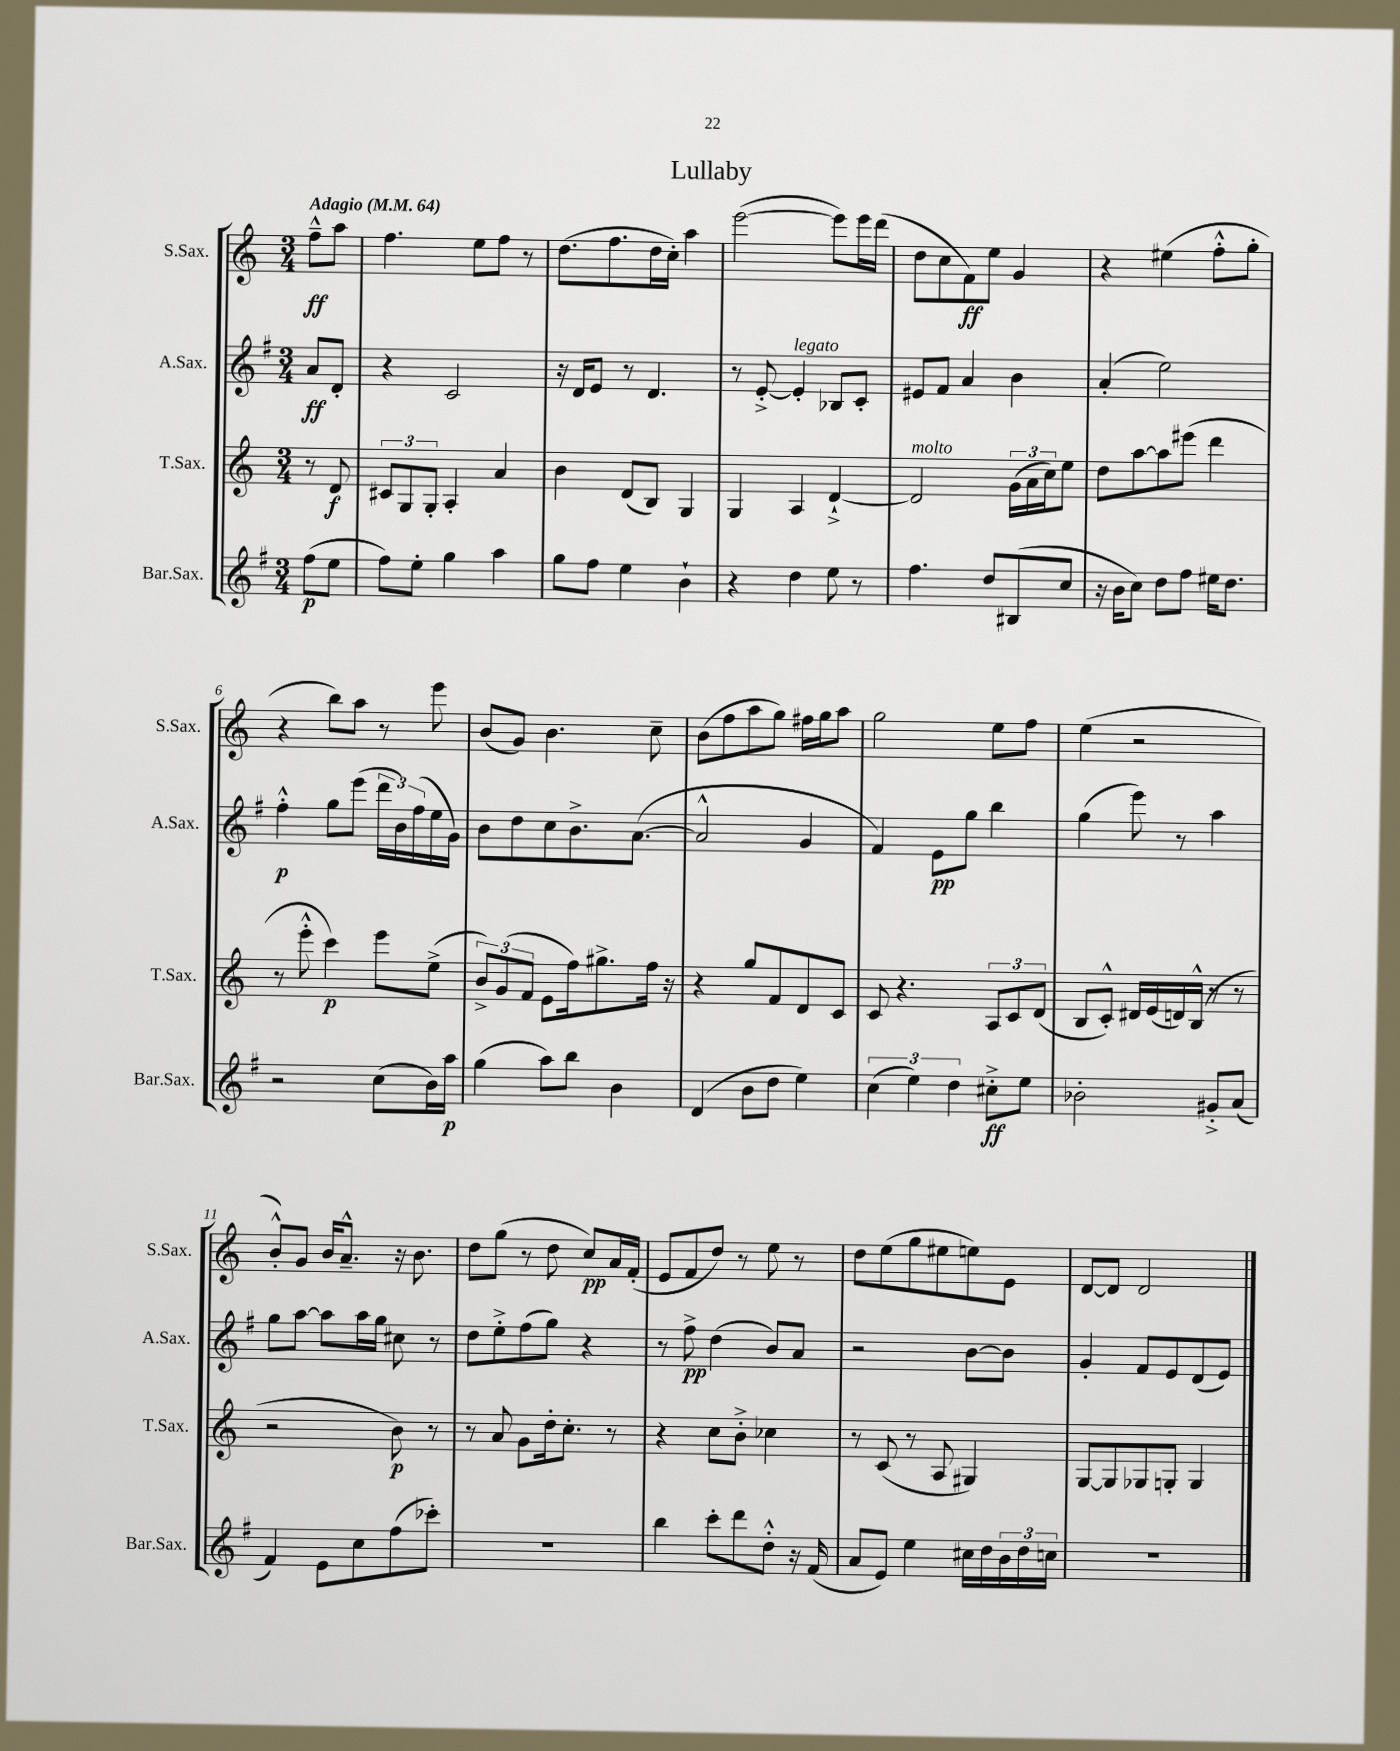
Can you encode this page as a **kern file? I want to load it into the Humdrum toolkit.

**kern	**kern	**kern	**kern
*staff4	*staff3	*staff2	*staff1
*clefG2	*clefG2	*clefG2	*clefG2
*k[f#]	*k[]	*k[f#]	*k[]
*M3/4	*M3/4	*M3/4	*M3/4
*MM64	*MM64	*MM64	*MM64
(8ff#\L	8r	8a/L	8ff~^^\L
8ee\J	8d/	8d'/J	8aa\J
=	=	=	=
8ff#\L)	12c#/L	4r	4.ff\
.	12G/	.	.
8ee'\J	.	.	.
.	12G'/J	.	.
4gg\	4A'/	2c/	.
.	.	.	8ee\L
4aa\	4a/	.	8ff\J
.	.	.	8r
=	=	=	=
8gg\L	4b\	16r	(8.dd\L
.	.	16d/LK	.
8ff#\J	.	8e/J	.
.	.	.	8.ff\
4ee\	(8d/L	8r	.
.	8B/J)	4.d/	16dd\L
.	.	.	16cc'\JJ)
4b`\	4G/	.	4aa\
=	=	=	=
4r	4G/	8r	([2eee\
.	.	[8e'^/	.
4dd\	4A/	4e'/]	.
8ee\	[4d`^/	8B-/L	8eee\]L)
8r	.	8c'/J	16eee\L
.	.	.	(16ddd\JJ
=	=	=	=
4.ff#\	2d/]	8e#/L	8dd\L
.	.	8f#/J	8cc\
.	.	4a/	8f\)
8dd/L	.	.	8ee\J
(8B#/	(24g\LL	4b\	4g/
.	24a\	.	.
.	24cc\J)	.	.
8cc/J	8ee\J	.	.
=	=	=	=
16r	8dd\L	(4a'/	4r
16b\LK	.	.	.
8cc\J)	[8aa\	.	.
8dd\L	8aa\]	2ee\)	(4ee#\
8ff#\J	(8eee#\J	.	.
16ee#\LK	4ddd\	.	8ff'^^\L
8.dd\J	.	.	.
.	.	.	8gg'\J
=	=	=	=
2r	8r	4ff#'^^\	4r
.	8eee'^^\	.	.
.	4ccc\)	8gg\L	8bb\L)
.	.	(8eee\J	8aa\J
(8cc\L	8eee\L	24ddd\LL	8r
.	.	24b\)	.
.	.	(24ff#\	.
16b\L)	(8ee^\J	16ee\	8eee\
16aa\JJ	.	16g\JJ)	.
=	=	=	=
(4gg\	12b^/L)	8b\L	(8b/L
.	(12g/	.	.
.	.	8dd\	8g/J)
.	12f/J	.	.
8aa\L)	8e\L	8cc\	4.b\
8bb\J	16ff\k)	8.b^\	.
.	8.gg#^\	.	.
4b\	.	.	.
.	.	([8.a\J	.
.	16ff\Jk	.	8cc~\
.	16r	.	.
=	=	=	=
(4d/	4r	2a^^/]	(8b\L
.	.	.	8ff\
8b\L	8gg/L	.	8aa\
8dd\J	8f/	.	8gg\J)
4ee\)	8d/	4g/	16ff#\LL
.	.	.	16gg\J
.	8c/J	.	8aa\J
=	=	=	=
(6cc\	8c/	4f#/)	2gg\
.	4.r	.	.
6ee\)	.	.	.
.	.	8e\L	.
6dd\	.	.	.
.	.	8gg\J	.
8cc#'^\L	12A/L	4bb\	8ee\L
.	12c/	.	.
8ee\J	.	.	8ff\J
.	(12d/J	.	.
=	=	=	=
2b-'\	8B/L	(4gg\	(4ee\
.	8c'^^/J)	.	.
.	16d#/LL	8eee\)	2r
.	(16e/	.	.
.	16d/)	8r	.
.	(16B^^/JJ	.	.
8g#'^/L	8r	4aa\	.
(8a/J	8r	.	.
=	=	=	=
4f#/)	2r	8gg\L	8b'^^/L)
.	.	[8aa\J	8g/J
8e\L	.	8aa\]L	16b/LK
.	.	.	8.a~^^/J
8cc\	.	16aa\L	.
.	.	16gg\JJ	.
(8ff#\	8b\)	8cc#\	16r
.	.	.	8.b\
8ccc-'\J)	8r	8r	.
=	=	=	=
2.r	8r	8dd\L	8dd\L
.	8a/	8ee'^\	(8gg\J
.	8g\L	(8ff#\	8r
.	16dd'\k	8gg\J)	8dd\
.	8.cc'\J	.	.
.	.	4r	8cc/L)
.	8r	.	16a/L
.	.	.	(16f'/JJ
=	=	=	=
4bb\	4r	8r	8e/L
.	.	8ff#^\	8f/
8ccc'\L	8cc\L	(4dd\	8dd/J)
8ddd\	8b'^\J	.	8r
8dd'^^\J	4cc-\	8b/L)	8ee\
16r	.	8a/J	8r
(16f#/	.	.	.
=	=	=	=
8a/L	8r	2r	8dd\L
8e/J)	(8c/	.	(8ee\
4ee\	8r	.	8gg\
.	8A/	.	8ee#\
16cc#\LL	4G#/)	[8b\L	8ee\)
16dd\	.	.	.
24b\	.	8b\]J	8e\J
24dd\	.	.	.
24cc\JJ	.	.	.
=	=	=	=
2.r	[8G/L	4g'/	[8d/L
.	8G/]	.	8d/]J
.	8G-/	8f#/L	2d/
.	8G'/J	8e/	.
.	4G/	(8d/	.
.	.	8e/J)	.
==	==	==	==
*-	*-	*-	*-
